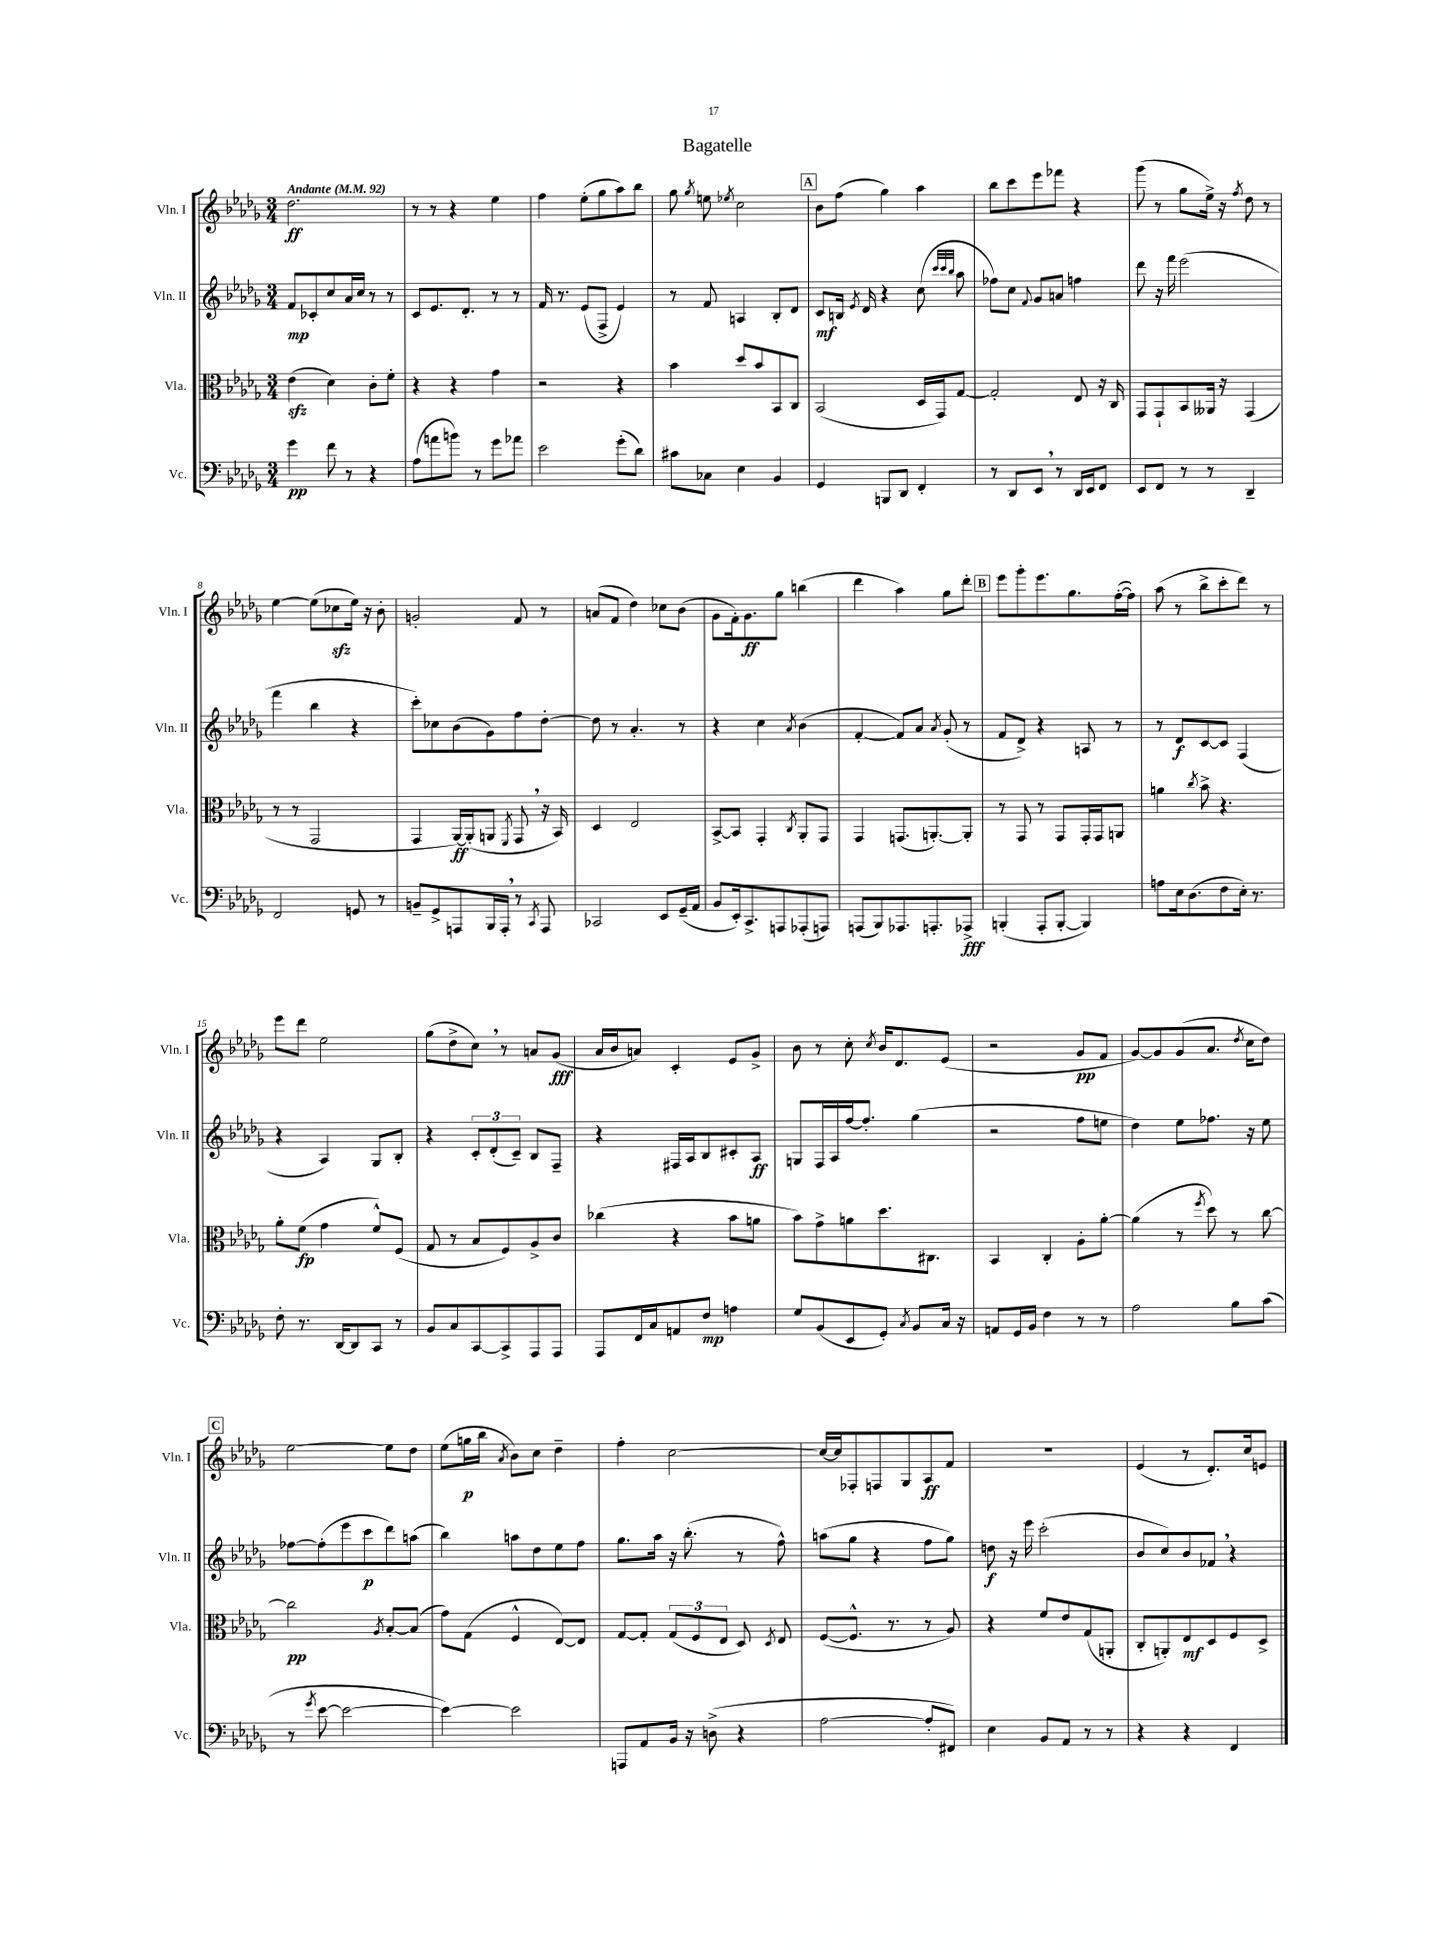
\header { title = "Bagatelle" }
<<
\new StaffGroup <<
\new Staff = "s0" \with { instrumentName = "Vln. I" shortInstrumentName = "Vln. I" } {
    \clef treble \key des \major \numericTimeSignature \time 3/4 \tempo "Andante" 4 = 92
    \autoBeamOff des''2.\ff |
    r8 r8 r4 ees''4 |
    f''4 ees''8[-.( ges''8 aes''8) bes''8] |
    ges''8 \acciaccatura { ges''8 } e''8 \acciaccatura { ees''8 } c''2 |
    \mark \markup { \box "A" } bes'8[ f''8]( ges''4) aes''4 |
    bes''8[ c'''8 ees'''8 fes'''8] r4 |
    ges'''8( r8 ges''8[ ees''16]->) r16 \acciaccatura { f''8 } des''8 r8 |
    ees''4~ ees''8[( ces''8\sfz ees''16]) r16 bes'8-. |
    g'2-. f'8 r8 |
    a'8[( f'8] des''4) ces''8[ bes'8]( |
    ges'8[ f'16-.) ges'8.\ff ges''8] b''4( |
    des'''4 aes''4) ges''8[ des'''8]-. |
    \mark \markup { \box "B" } ees'''8[ ges'''8-. ees'''8. ges''8. f''16~-.( f''16]) |
    aes''8( r8 bes''8[-> c'''8-. des'''8]) r8 |
    ees'''8[ des'''8] ees''2 |
    ges''8[( des''8-> c''8]) \breathe r8 a'8[ ges'8]\fff( |
    aes'16[ bes'16 a'8]) c'4-. ees'8[ ges'8]-> |
    bes'8 r8 c''8-. \acciaccatura { c''8 } bes'16[ des'8. ees'8]( |
    r2 ges'8[\pp f'8] |
    ges'8[~) ges'8 ges'8( aes'8.] \acciaccatura { des''8 } c''16[ des''8]) |
    \mark \markup { \box "C" } ees''2~ ees''8[ des''8] |
    ees''8[( g''16\p bes''16] \acciaccatura { aes'8 } bes'8[) c''8] des''4-- |
    f''4-. c''2~ |
    c''16[~ c''16 fes8-. f8 ges8 aes8\ff f'8] |
    R2. |
    ees'4( r8 des'8.[-.) c''16 e'8] \bar "|." |
}
\new Staff = "s1" \with { instrumentName = "Vln. II" shortInstrumentName = "Vln. II" } {
    \clef treble \key des \major \numericTimeSignature \time 3/4
    \autoBeamOff f'8[\mp ces'8-. c''8 aes'16 c''16] r8 r8 |
    c'8[ ees'8. des'8.]-. r8 r8 |
    f'16 r8. ees'8[( f8]-> ees'4) |
    r8 f'8 a4 bes8[-. des'8] |
    \mark \markup { \box "A" } c'8[\mf b16] \acciaccatura { ees'8 } des'16 r4 c''8( \grace { c'''32[ c'''32 bes''32] } aes''8 |
    fes''8[) c''8] \appoggiatura { f'8 } ges'8[ a'8] f''4 |
    des'''8 r16 f'''16 ees'''2( |
    f'''4 bes''4 r4 |
    c'''8[-.) ces''8 bes'8( ges'8) f''8 des''8]~-. |
    des''8 r8 aes'4.-. r8 |
    r4 c''4 \acciaccatura { aes'8 } bes'4( |
    f'4~-. f'8[) aes'8] \acciaccatura { aes'8 } ges'8-.( r8 |
    \mark \markup { \box "B" } f'8[ des'8]->) r4 a8 r8 |
    r8 des'8[\f c'8~ c'8] f4( |
    r4 aes4) ges8[ bes8]-. |
    r4 \tuplet 3/2 { c'8[-. des'8-.( c'8]--) } bes8[ f8]-- |
    r4 fis16[ aes16 bes8 cis'8-. aes8]\ff |
    g8[ f16 aes16 f''16~ f''8.]-. ges''4( |
    r2 f''8[ e''8] |
    des''4) ees''8[ fes''8.] r16 ees''8 |
    \mark \markup { \box "C" } fes''8[~ fes''8-.( ees'''8 c'''8\p des'''8) a''8]( |
    bes''4) a''8[ des''8 ees''8 f''8] |
    ges''8.[ aes''16] r16 bes''8.-.( r8 f''8-^) |
    a''8[( ges''8] r4 f''8[ ges''8]) |
    d''8\f r16 ees'''16 c'''2-.( |
    bes'8[ c''8) bes'8 fes'8] \breathe r4 \bar "|." |
}
\new Staff = "s2" \with { instrumentName = "Vla." shortInstrumentName = "Vla." } {
    \clef alto \key des \major \numericTimeSignature \time 3/4
    \autoBeamOff ees'4\sfz( des'4) c'8[-. f'8]-. |
    r4 r4 ges'4 |
    r2 r4 |
    bes'4 des''8[ bes'8 bes,8 c8] |
    \mark \markup { \box "A" } bes,2( des16[ ges,16) ges8]~ |
    ges2-. ees8 r16 c16 |
    ges,8[ ges,8-! bes,8 aeses,16] r16 ges,4( |
    r8 r8 ges,2 |
    ges,4 aes,16[~\ff) aes,16-.( a,8] \acciaccatura { f,8 } ges,8 \breathe r16 bes,16) |
    des4 ees2 |
    bes,8[~-> bes,8] ges,4-. \acciaccatura { c8 } aes,8[-. ges,8] |
    ges,4 g,8.[( a,8.~-.) a,8]-. |
    \mark \markup { \box "B" } r8 ges,8 r8 ges,8[ ges,16-. ges,16 a,8] |
    a'4 \acciaccatura { c''8 } bes'8-> r4. |
    aes'8[-. f'8]\fp( ges'4 f'8[-^) f8]( |
    ges8 r8 bes8[ f8) aes8-> c'8] |
    ces''4( r4 bes'8[ a'8] |
    bes'8[) ges'8-> a'8 des''8. cis8.] |
    bes,4 c4-. aes8[-. aes'8]~-. |
    aes'4( r8 \acciaccatura { f''8 } des''8) r8 c''8~ |
    \mark \markup { \box "C" } c''2\pp \acciaccatura { aes8 } bes8[~-. bes8]( |
    ges'8[) ges8]( f4-^ ees8[~) ees8] |
    ges8[~ ges8]-. \tuplet 3/2 { ges8[( f8 ees8] } des8) \acciaccatura { des8 } ees8 |
    f8[~( f8.]-^ r8. r8 aes8) |
    r4 f'8[ ees'8 ges8( a,8]-. |
    c8[-. a,8-.) ees8\mf des8 f8 des8]-> \bar "|." |
}
\new Staff = "s3" \with { instrumentName = "Vc." shortInstrumentName = "Vc." } {
    \clef bass \key des \major \numericTimeSignature \time 3/4
    \autoBeamOff ges'4\pp f'8 r8 r4 |
    aes8[( a'8 b'8]) r8 ges'8[ aes'8] |
    ees'2 ges'8[-.( des'8]) |
    cis'8[ ces8] ees4 bes,4 |
    \mark \markup { \box "A" } ges,4 b,,8[ des,8] f,4-. |
    r8 des,8[ ees,8] \breathe r8 des,16[ ees,16 f,8] |
    ees,8[ f,8] r8 r8 des,4-- |
    f,2 g,8 r8 |
    b,8[-- ges,8-> a,,8 bes,,16 a,,16]-. \breathe r8 \acciaccatura { c,8 } a,,8 |
    ces,2 ees,8[ ges,16--( aes,16] |
    bes,8[ ees,16-.) c,8.-> a,,8 aes,,8-.( a,,8]) |
    a,,8[( bes,,8) aes,,8. a,,8.-. aes,,8]->\fff |
    \mark \markup { \box "B" } b,,4-.( aes,,8[-. b,,8]~-. b,,4) |
    a8[ ees16 des8.( f8 ees16]-.) r8. |
    f8-. r8. des,16[~ des,8 c,8] r8 |
    bes,8[ c8 c,8~ c,8-> aes,,8 aes,,8] |
    aes,,8[ f,16 c16 a,8 f8]\mp a4 |
    ges8[ bes,8( ees,8 ges,8]-.) \acciaccatura { c8 } bes,8[ c16] r16 |
    a,8[ ges,16 bes,16] f4 r8 r8 |
    aes2 bes8[ c'8]( |
    \mark \markup { \box "C" } r8 \acciaccatura { ges'8 } ees'8~ ees'2~ |
    ees'4~) ees'2 |
    a,,8[ aes,8 bes,16] r16 d8->( r4 |
    aes2~ aes8[-. fis,8]) |
    ees4 bes,8[ aes,8] r8 r8 |
    r4 r4 f,4 \bar "|." |
}
>>
>>
